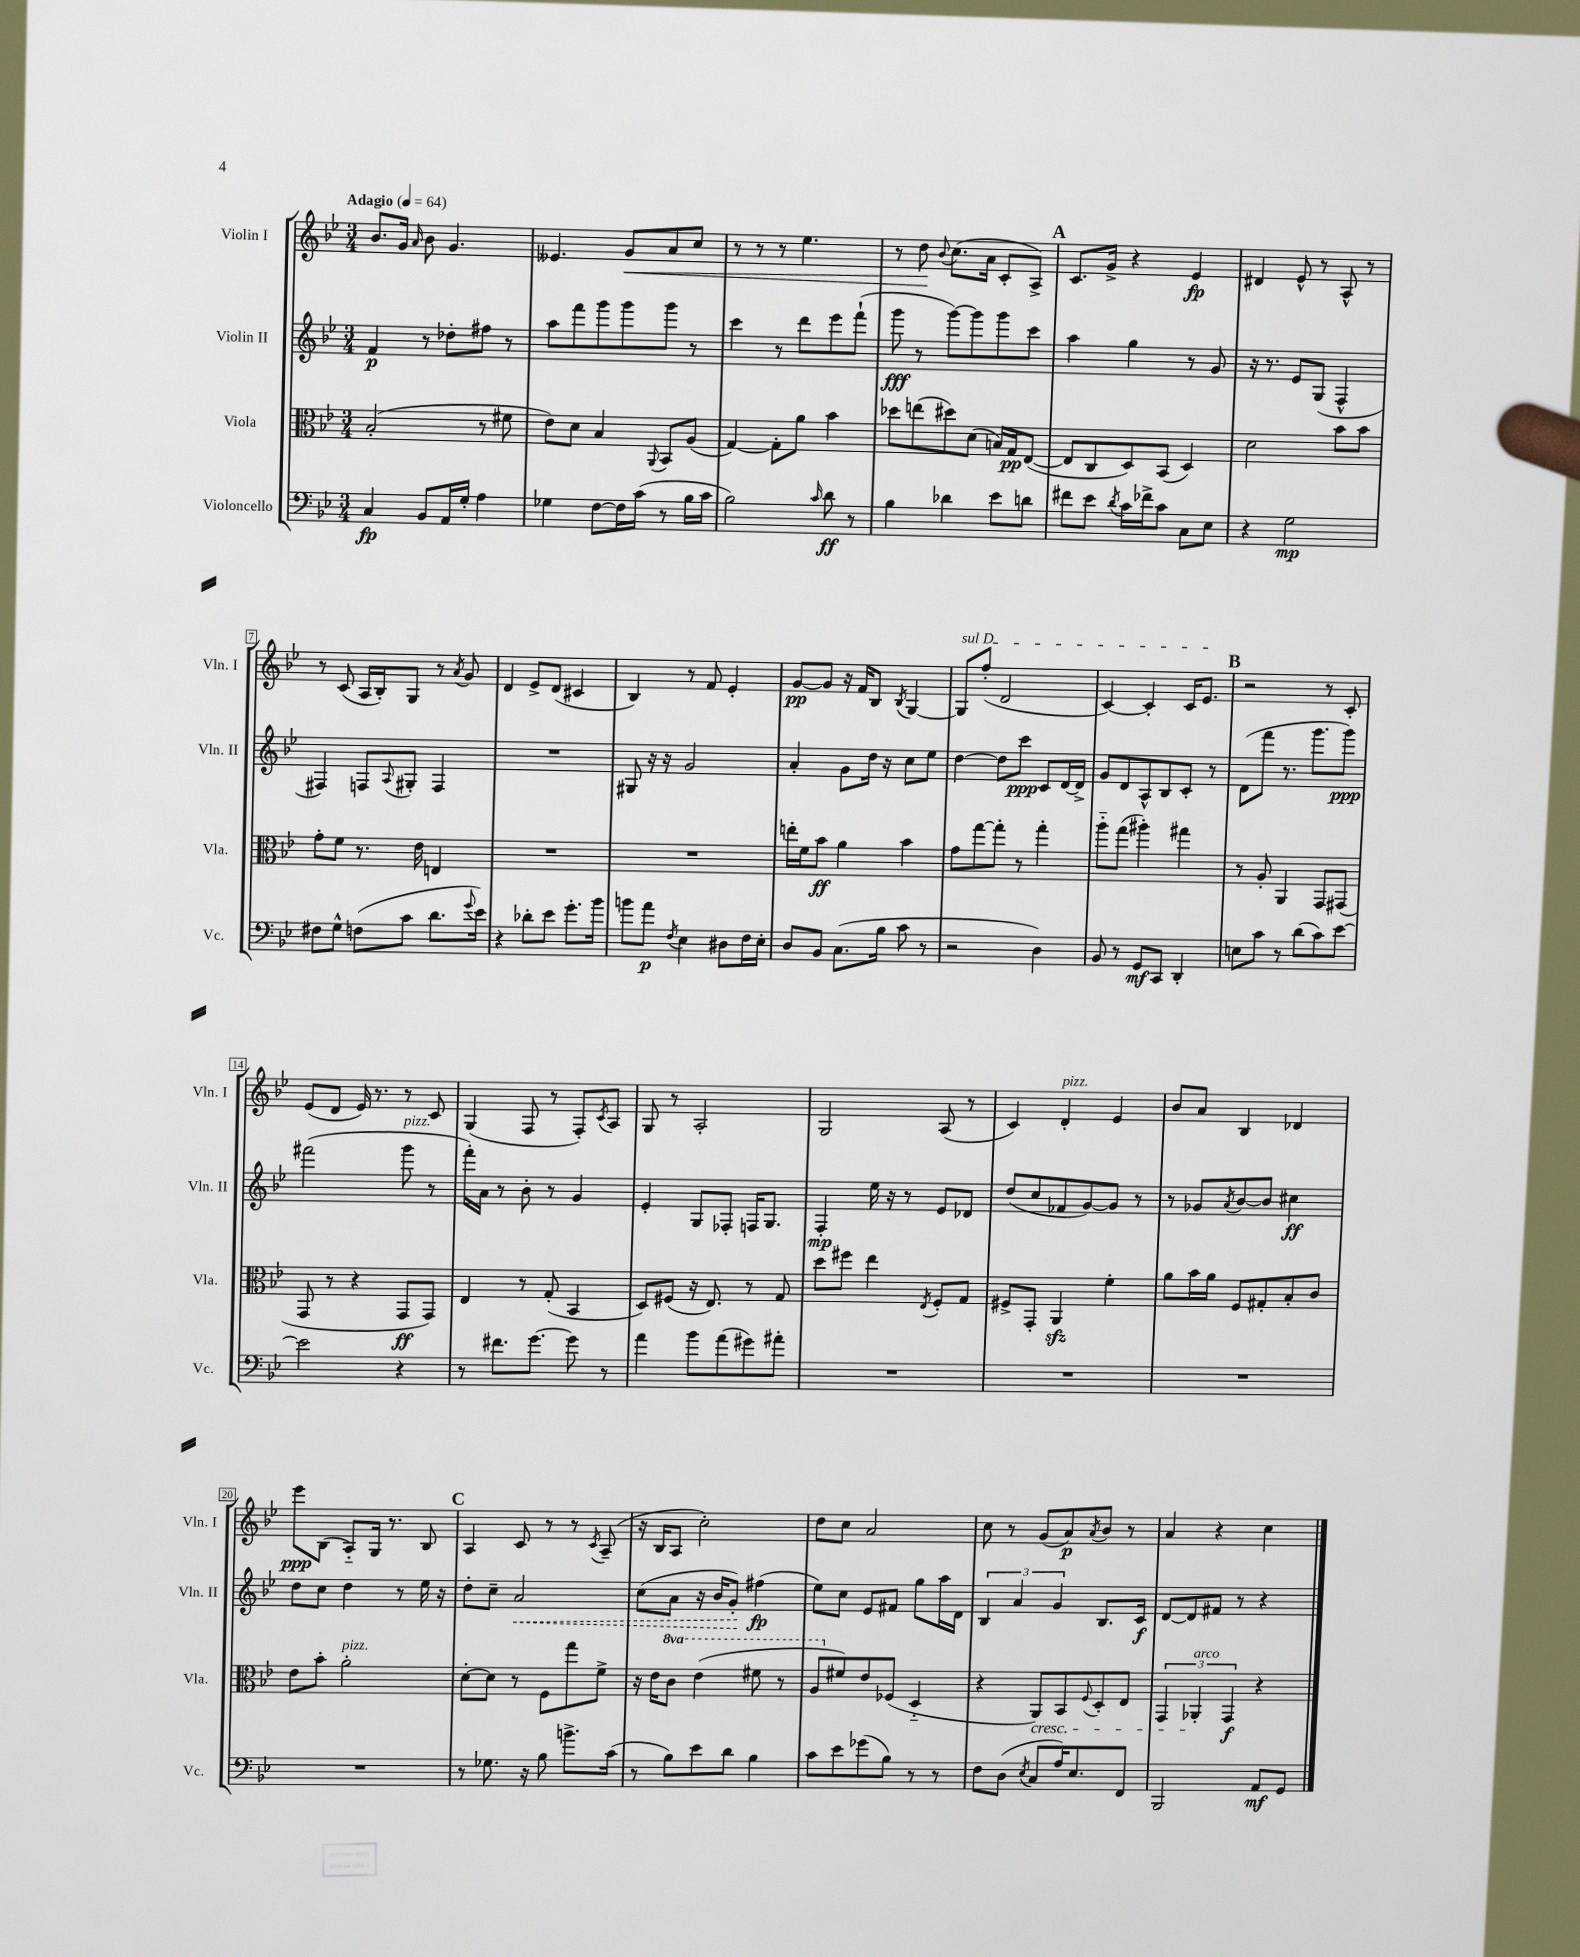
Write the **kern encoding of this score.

**kern	**kern	**kern	**kern
*staff4	*staff3	*staff2	*staff1
*clefF4	*clefC3	*clefG2	*clefG2
*k[b-e-]	*k[b-e-]	*k[b-e-]	*k[b-e-]
*M3/4	*M3/4	*M3/4	*M3/4
*MM64	*MM64	*MM64	*MM64
4C/	(2B-'/	4f/	8.b-/L
.	.	.	16g/Jk
.	.	.	16qqa/
8BB-/L	.	8r	8b-\
16AA/L	.	8dd-'\L	4.g/
16G'/JJ	.	.	.
4A\	8r	8ff#\J	.
.	8f#\	8r	.
=	=	=	=
4G-\	8e-\L)	8aa\L	4.e--/
.	8d\J	8fff\	.
[8F\L	4B-/	8ggg\	.
16F\]L	.	8ggg\	8g/L
(16c\JJ	.	.	.
.	8qqAA/	.	.
8r	8BB-/L	8ggg\J	8a/
16B-\LL	(8A/J	8r	8cc/J
16c\JJ	.	.	.
=	=	=	=
2B-\)	[4G/)	4ccc\	8r
.	.	.	8r
.	8G'\]L	8r	8r
.	8a\J	8ddd\L	4.ee-\
16qqc/	.	.	.
8d\	4b-\	8eee-\	.
8r	.	(8fff`\J	.
=	=	=	=
4B-\	8dd-\L	8ggg\	8r
.	(8ee\	8r	8dd\
.	.	.	8qqb-/
4d-\	8dd#\)	[8ggg\L)	(8.cc\L
.	(8d\J	8ggg\]	.
.	.	.	16a\Jk
8e-\L	16B/LL)	8ggg\	8c'/L
.	16G/J	.	.
8d\J	([8E-/J	8ccc\J	8A^/J)
=	=	=	=
8f#\L	8E-/]L	4aa\	8.c/L
8e-\J	8C/	.	.
.	.	.	16g^/Jk
8qd/	.	.	.
16c\LL	8D/)	4gg\	4r
16f-^\J	.	.	.
8c\J	(8BB-/J	.	.
8C\L	4D/)	8r	4e-/
8E-\J	.	8g/	.
=	=	=	=
4r	2d\	16r	4d#/
.	.	8.r	.
2G\	.	8e-/L	8e-^^/
.	.	(8G/J	8r
.	8b-\L	4F^^/	8A^^/
.	8b-\J	.	8r
=	=	=	=
8F#\L	8g'\L	4F#/)	8r
8G^^\J	8f\J	.	(8c/
(8F\L	8.r	8F/L	16A/LL
.	.	.	16B-'/J)
.	.	8qqA/	.
8c\J	.	8G#'/J	8G/J
.	16e-\	.	.
8.d\L	4E/	4F/	8r
.	.	.	8qa/
.	.	.	8g/
8qqg/	.	.	.
16e-\Jk)	.	.	.
=	=	=	=
4r	2.r	2.r	4d/
8d-'\L	.	.	8e-^/L
8e-\J	.	.	(8d/J
8.g'\L	.	.	4c#/
16b-\Jk	.	.	.
=	=	=	=
8b\L	2.r	8G#/	4B-/)
8a\J	.	16r	.
.	.	16r	.
8qF/	.	.	.
4E-\	.	2g/	8r
.	.	.	8f/
8D#\L	.	.	4e-'/
16F\L	.	.	.
16E-'\JJ	.	.	.
=	=	=	=
8D/L	16ee'\LL	4a'/	[8g/L
.	16f\J	.	.
8BB-/J	8b-\J	.	8g/]J
(8.C\L	4a\	8g\L	16r
.	.	.	16f/LK
.	.	16dd\Jk	8B-/J
16B-\Jk	.	16r	.
.	.	.	8qB-/
8c\	4b-\	8cc\L	[4G/
8r	.	8ee-\J	.
=	=	=	=
2r	8g\L	[4dd\	8G/]L
.	[8gg\	.	(8ff'/J
.	8gg'\]J	8dd\]L	2d/
.	8r	8ccc\J	.
4D\)	4gg'\	8c/L	.
.	.	[16d/L	.
.	.	16d^/]JJ	.
=	=	=	=
8BB-/	8aa'~\L	8g/L	[4c/)
8r	(8gg\J	8d/	.
8GG/L	4aa#'\)	8A^^/	4c'/]
8CC/J	.	8B-/	.
4DD'/	4gg#\	8c'/J	16c/LK
.	.	.	8.e-/J
.	.	8r	.
=	=	=	=
8E\L	8r	(8d\L	2r
8c\J	8A'/	8fff\J	.
8r	4AA/	8.r	.
(8d\L	.	.	.
.	.	8.ggg\L	.
8c\)	8GG/L	.	8r
[8e-\J	(8GG#/J	8ggg\J)	8c'/
=	=	=	=
2e-\]	8GG/	(2fff#\	(8e-/L
.	8r	.	8d/J
.	4r	.	16e-/)
.	.	.	8.r
4r	8GG/L	8ggg\	8r
.	8GG/J)	8r	8c/
=	=	=	=
8r	4E-/	16fff'\LL)	(4G/
.	.	16a\JJ	.
8.f#\L	.	8r	.
.	8r	8b-'\	8F/
[8.g\J	.	.	.
.	(8G'/	8r	8r
8g\]	4BB-/	4g/	8F'/L)
.	.	.	8qc/
8r	.	.	8A/J
=	=	=	=
4a\	8D/L)	4e-'/	8G/
.	(8F#/J	.	8r
8b-\L	16r	8G/L	2A'/
.	8.E-/)	.	.
(8a\	.	8F-'/J	.
8g#\)	8r	16F/LK	.
.	.	8.G/J	.
8a#'\J	8G/	.	.
=	=	=	=
2.r	8dd\L	4F'/	2G/
.	8ff#\J	.	.
.	4ee-\	16ee-\	.
.	.	16r	.
.	.	8r	.
.	8qE-/	.	.
.	8F'/L	8e-/L	(8A/
.	8G/J	8d-/J	8r
=	=	=	=
2.r	8F#^/L	(8dd/L	4c/)
.	8GG'/J	8cc/	.
.	4AA/	8f-/	4d'/
.	.	[8g/)	.
.	4f'\	8g/]J	4e-/
.	.	8r	.
=	=	=	=
2.r	8a\L	8r	8b-/L
.	16b-\L	8g-/L	8a/J
.	16a\JJ	.	.
.	.	8qa/	.
.	8F/L	[8b-/	4B-/
.	8G#'/	8b-/]J	.
.	8B-'/	4cc#\	4d-/
.	8c/J	.	.
=	=	=	=
2.r	8e-\L	8dd\L	8eee-\L
.	8b-'\J	8cc\J	(8B-\J
.	2a'\	4dd\	8A'~/L)
.	.	.	16G/Jk
.	.	.	8.r
.	.	8r	.
.	.	16ee-\	8B-/
.	.	16r	.
=	=	=	=
8r	[8d'\L	8dd'\L	4A/
8.G-\	8d\]J	8cc~\J	.
.	8r	2a/	8c/
16r	.	.	.
8B-\	8F\L	.	8r
8.b^\L	8gg\	.	8r
.	.	.	8qc/
.	8f^\J	.	(8A~/
(16c\Jk	.	.	.
=	=	=	=
8r	16r	(8cc\L	16r
.	16e-\LK	.	16B-/LK
8B-\L)	8cc\J	8a\J	8A/J
8e-\	(4ee-\	16r	2cc'\)
.	.	16b-/LK	.
8d\J	.	8g'/J)	.
4B-\	8ff#\	(4ff#\	.
.	8r	.	.
=	=	=	=
8c\L	8a/L	8ee-\L)	8dd\L
8e-\	8f#/)	8cc\J	8cc\J
(8g-\	8e-/	8e-/L	2a/
8B-\J)	(8F-/J	8f#/J	.
8r	4D'~/	8gg\L	.
8r	.	16aa\L	.
.	.	16d\JJ	.
=	=	=	=
8F\L	4r	6B-/	8cc\
(8D\J	.	.	8r
.	.	6a/	.
8qE-/	.	.	.
8C/L	8AA/L)	.	(8g/L
.	.	6g/	.
16A/K)	8BB-/	.	8a/)
8.E-/	.	.	.
.	8qqF/	.	8qa/
.	8D'/	8.B-/L	8b-/J
8FF/J	8E-/J	.	8r
.	.	16c/Jk	.
=	=	=	=
2BBB-/	6GG/	[8d/L	4a/
.	.	8d/]	.
.	6AA-'/	.	.
.	.	8f#/J	4r
.	6GG/	.	.
.	.	8r	.
8AA/L	4r	4r	4cc\
8GG/J	.	.	.
==	==	==	==
*-	*-	*-	*-
